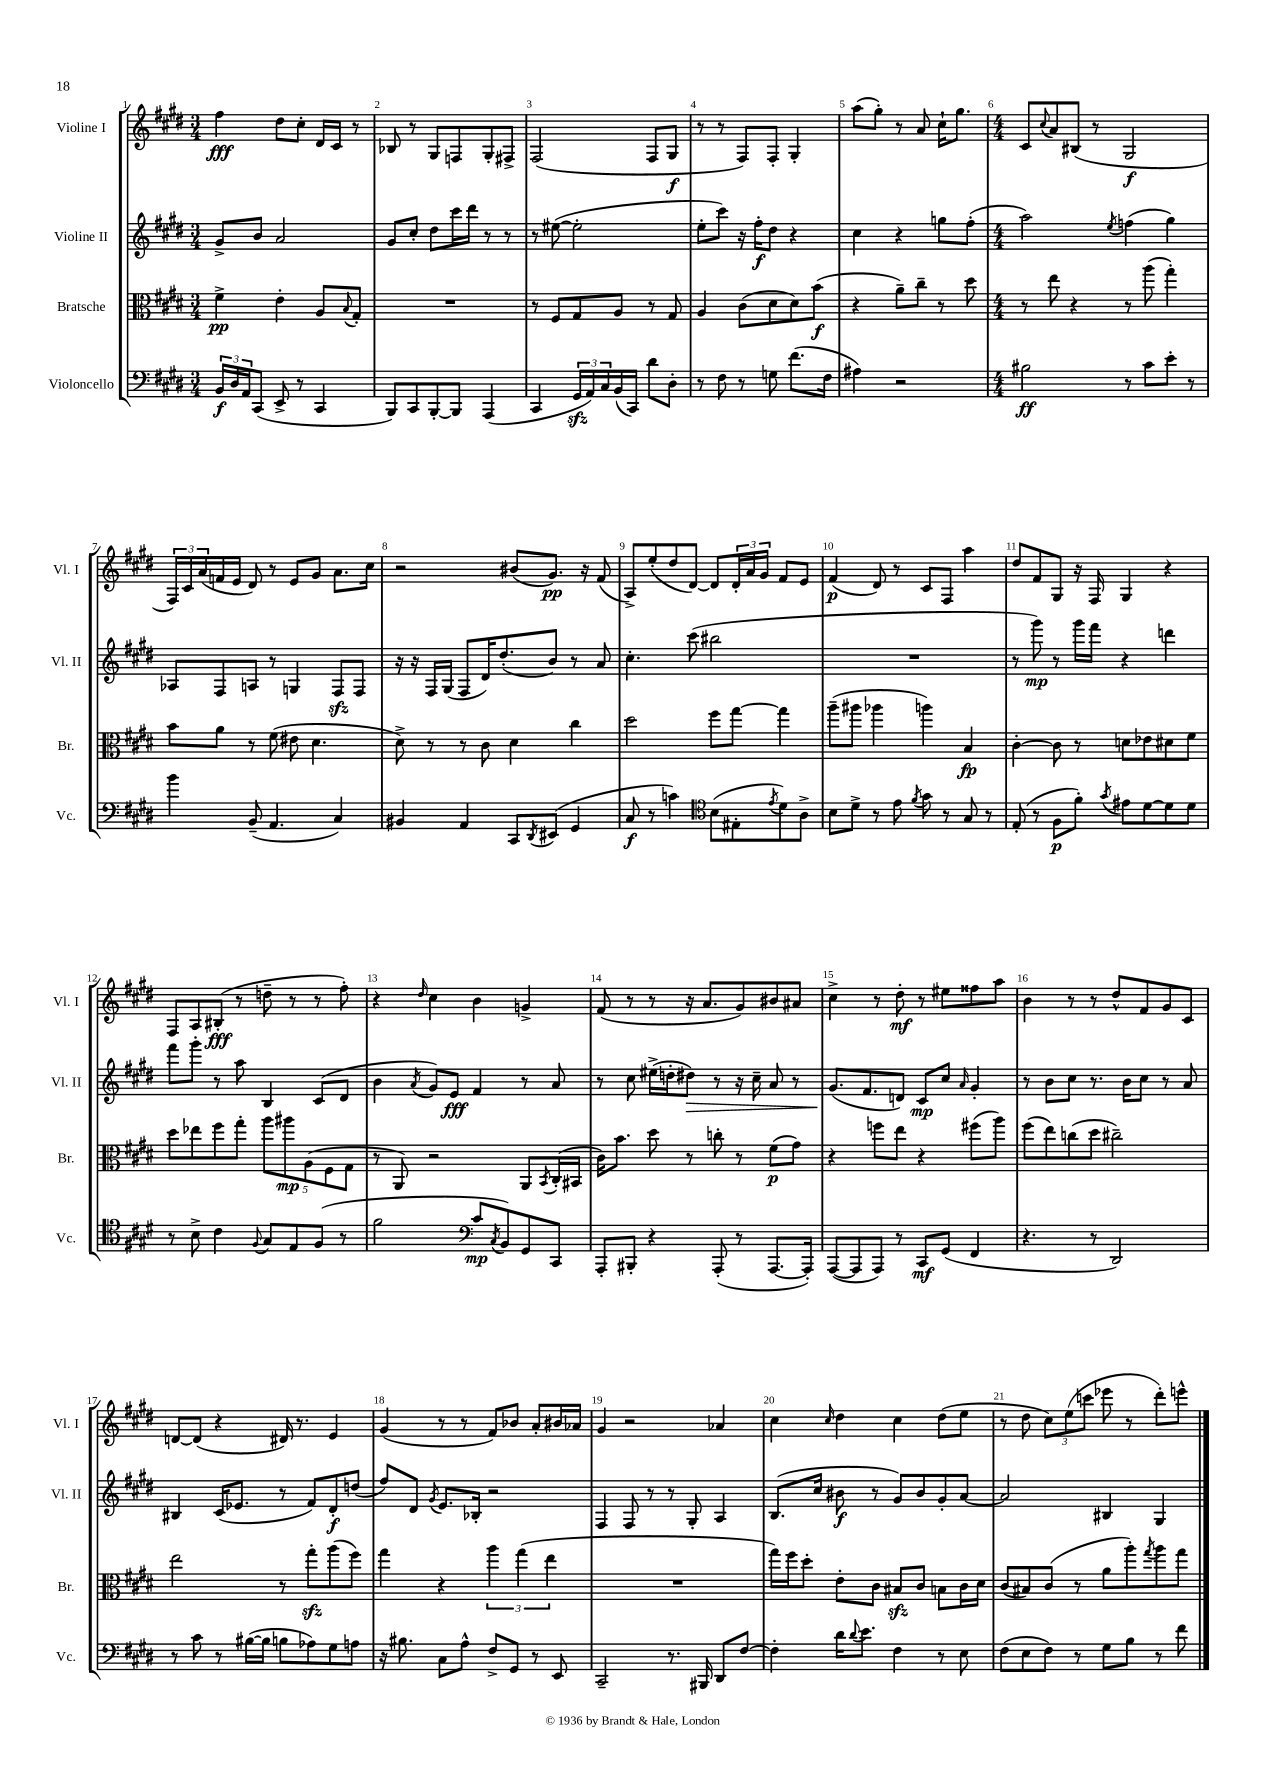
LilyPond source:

<<
\new StaffGroup <<
\new Staff = "s0" \with { instrumentName = "Violine I" shortInstrumentName = "Vl. I" } {
    \clef treble \key e \major \numericTimeSignature \time 3/4
    fis''4\fff dis''8 cis''8-. dis'16 cis'16 r8 |
    bes8 r8 gis8 f8 gis8-. fis8-> |
    fis2( fis8 gis8\f |
    r8 r8 fis8) fis8-. gis4-. |
    a''8( gis''8-.) r8 a'8 cis''16-! gis''8. |
    \numericTimeSignature \time 4/4 cis'8 \appoggiatura { cis''8 } a'8 bis8( r8 gis2\f |
    \tuplet 3/2 { fis16) cis'16 a'16( } f'16 e'16 dis'8) r8 e'8 gis'8 a'8. cis''16 |
    r2 bis'8( gis'8.\pp) r16 fis'8( |
    a8->) e''8-.( dis''8 dis'8~) dis'8 \tuplet 3/2 { dis'16-. a'16 gis'16 } fis'8 e'8 |
    fis'4\p( dis'8) r8 cis'8 fis8 a''4 |
    dis''8 fis'8 gis8 r16 fis16 gis4 r4 |
    fis8 a8 bis8-.\fff( r8 d''8-- r8 r8 fis''8-.) |
    r4 \grace { dis''16 } cis''4 b'4 g'4-> |
    fis'8( r8 r8 r16 a'8. gis'8) bis'8 ais'8 |
    cis''4-> r8 dis''8-.\mf r8 eis''8 fisis''8 a''8 |
    b'4 r8 r8 dis''8-^ fis'8 gis'8 cis'8 |
    d'8~ d'8( r4 dis'16) r8. e'4 |
    gis'4( r8 r8 fis'8) bes'8 a'8-. bis'16 aes'16 |
    gis'4 r2 aes'4 |
    cis''4 \grace { cis''16 } dis''4 cis''4 dis''8( e''8 |
    r8 dis''8 \tuplet 3/2 { cis''8) e''8( c'''8 } ees'''8 r8 dis'''8-.) e'''8-^ \bar "|." |
}
\new Staff = "s1" \with { instrumentName = "Violine II" shortInstrumentName = "Vl. II" } {
    \clef treble \key e \major \numericTimeSignature \time 3/4
    gis'8-> b'8 a'2 |
    gis'8 cis''8-. dis''8 cis'''16 dis'''16 r8 r8 |
    r8 eis''8~( eis''2-. |
    e''8-. cis'''8) r16 fis''16-.\f dis''8 r4 |
    cis''4 r4 g''8 fis''8-.( |
    \numericTimeSignature \time 4/4 a''2) \acciaccatura { e''8 } f''4( gis''4) |
    aes8 fis8 a8 r8 g4 fis8\sfz fis8 |
    r16 r16 fis16 gis16( fis8 dis'16) dis''8.-.( b'8) r8 a'8 |
    cis''4.-. cis'''8( bis''2 |
    R1 |
    r8 gis'''8\mp) r8 gis'''16 fis'''16 r4 d'''4 |
    fis'''8 gis'''8-. r8 a''8 b4 cis'8( dis'8 |
    b'4 \acciaccatura { a'8 } gis'8) e'8\fff fis'4 r8 a'8 |
    r8 cis''8 eis''16->( d''16-. dis''8\>) r8 r16 cis''16-- a'8 r8 |
    gis'8.\!( fis'8. d'8) cis'8\mp cis''8 \grace { a'16 } gis'4-. |
    r8 b'8 cis''8 r8. b'16 cis''8 r8 a'8 |
    bis4 cis'16( ees'8. r8 fis'8) dis'8-.\f d''8( |
    fis''8) dis'8 \acciaccatura { gis'8 } e'8. bes16-. r2 |
    fis4 fis8 r8 r8 gis8-. a4 |
    b8.( cis''16 bis'8\f r8 gis'8) bis'8 gis'8-. a'8~ |
    a'2 bis4 gis4 \bar "|." |
}
\new Staff = "s2" \with { instrumentName = "Bratsche" shortInstrumentName = "Br." } {
    \clef alto \key e \major \numericTimeSignature \time 3/4
    fis'4->\pp e'4-. a8 \appoggiatura { b8 } gis8-. |
    R2. |
    r8 fis8 gis8 a8 r8 gis8 |
    a4 cis'8( dis'8 dis'8) b'8\f( |
    r4 a'8--) cis''8-- r8 dis''8 |
    \numericTimeSignature \time 4/4 r8 e''8 r4 r8 a''8( gis''4-.) |
    b'8 a'8 r8 fis'8( eis'8 dis'4. |
    dis'8->) r8 r8 cis'8 dis'4 cis''4 |
    dis''2 fis''8 gis''8~ gis''4 |
    a''8--( ais''8 aes''4 a''4) b4\fp |
    cis'4~-. cis'8 r8 d'8 ees'8 dis'8 fis'8 |
    dis''8 ees''8 fis''8 gis''8-. \tuplet 5/4 { a''8 ais''8\mp a8( fis8 gis8 } |
    r8 a,8) r2 a,8 \acciaccatura { b,8 } cis16-.( bis,16 |
    cis'16) b'8. dis''8 r8 c''8-. r8 fis'8\p( gis'8) |
    r4 f''8 e''8 r4 fis''8( a''8) |
    fis''8( e''8) c''8( dis''8 cis''2--) |
    e''2 r8 gis''8-.\sfz a''8( fis''8) |
    gis''4 r4 \tuplet 3/2 { a''4 gis''4( e''4 } |
    R1 |
    gis''16) fis''16 dis''8-. e'8-. cis'8 bis8\sfz cis'8 b8 cis'16 dis'16 |
    cis'8( bis8) cis'8( r8 a'8 a''8-.) \acciaccatura { gis''8 } a''8 gis''8 \bar "|." |
}
\new Staff = "s3" \with { instrumentName = "Violoncello" shortInstrumentName = "Vc." } {
    \clef bass \key e \major \numericTimeSignature \time 3/4
    \tuplet 3/2 { b,16\f dis16 a,16 } cis,8( e,8-> r8 cis,4 |
    b,,8) cis,8 b,,8~-. b,,8 a,,4( |
    cis,4 \tuplet 3/2 { gis,16\sfz a,16) cis16 } b,16( cis,16) dis'8 dis8-. |
    r8 fis8 r8 g8 fis'8.( fis16 |
    ais4) r2 |
    \numericTimeSignature \time 4/4 bis2\ff r8 cis'8 e'8-. r8 |
    b'4 b,8--( a,4. cis4) |
    bis,4 a,4 cis,8 \acciaccatura { dis,8 } eis,8( gis,4 |
    cis8\f r8 c'4) \clef tenor b8( eis8-. \acciaccatura { e'8 } dis'8) a8-> |
    b8 dis'8-> r8 e'8 \acciaccatura { fis'8 } gis'8 r8 gis8 r8 |
    e8-.( r8 fis8\p fis'8-.) \acciaccatura { gis'8 } eis'8 dis'8~ dis'8 dis'8 |
    r8 b8-> cis'4 \appoggiatura { fis8 } gis8 e8 fis8( r8 |
    fis'2 \clef bass cis'8\mp \acciaccatura { cis8 } b,8) gis,8 cis,8 |
    a,,8-. bis,,8-. r4 a,,8-.( r8 a,,8.~ a,,16-.) |
    a,,8~( a,,8 a,,8) r8 cis,8\mf gis,8( fis,4 |
    r4. r8 dis,2) |
    r8 cis'8 r8 bis16~( bis16 b8 aes8) gis8 a8 |
    r16 bis8. cis8 a8-^ fis8-> gis,8 r8 e,8 |
    cis,2-- r8. bis,,16 dis,8 fis8~ |
    fis4-. dis'16 \appoggiatura { dis'8 } e'8. fis4 r8 e8 |
    fis8( e8 fis8) r8 gis8 b8 r8 fis'8 \bar "|." |
}
>>
>>
\layout { \context { \Score \override BarNumber.break-visibility = ##(#f #t #t) barNumberVisibility = #all-bar-numbers-visible } }
